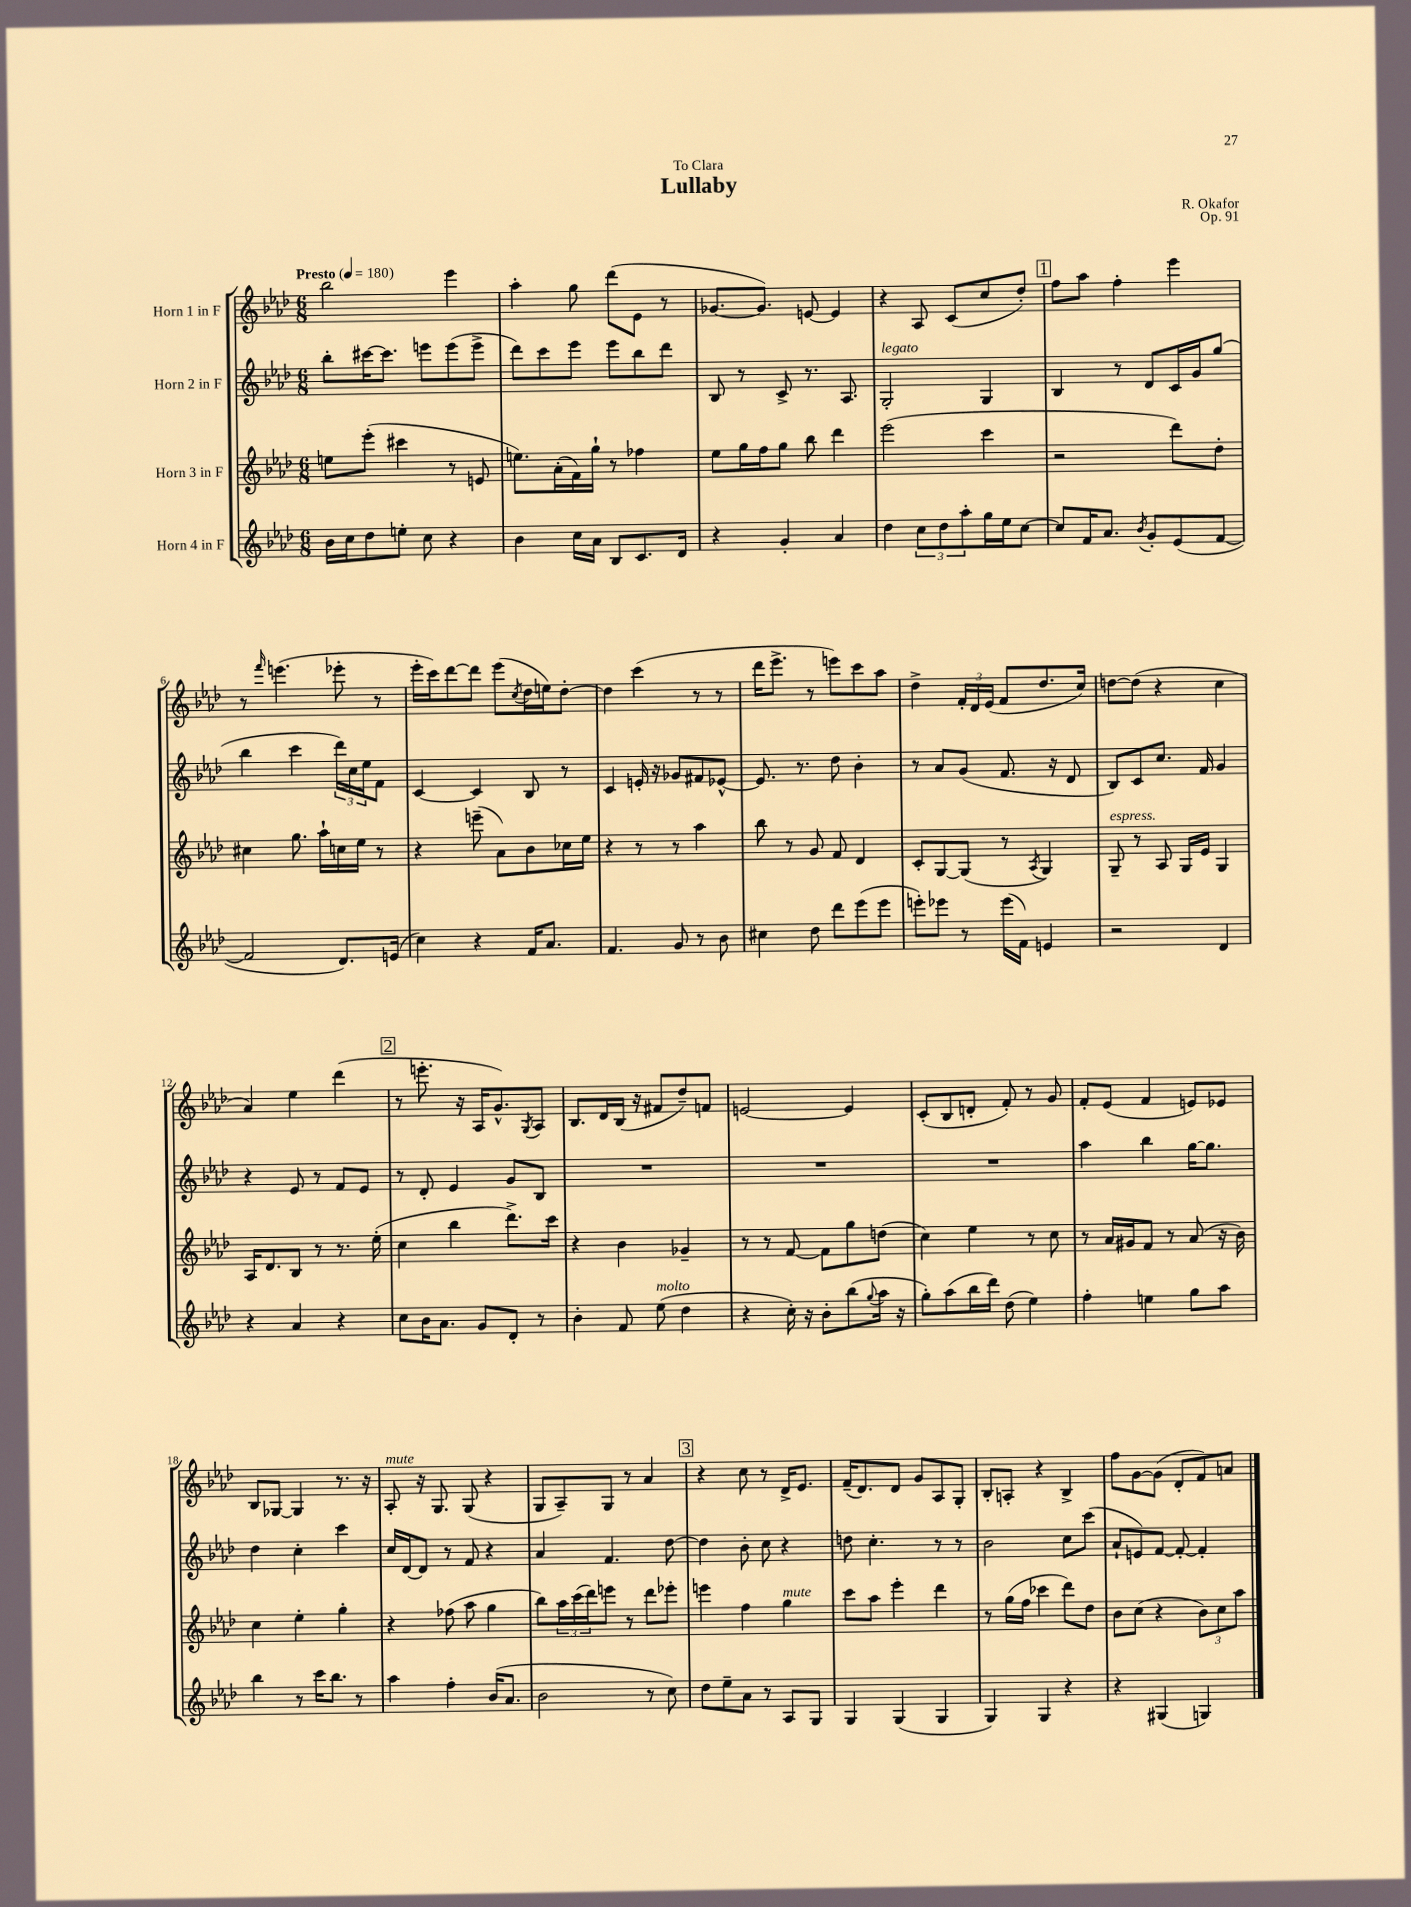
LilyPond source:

\header { title = "Lullaby" composer = "R. Okafor" dedication = "To Clara" opus = "Op. 91" }
<<
\new StaffGroup <<
\new Staff = "s0" \with { instrumentName = "Horn 1 in F" } {
    \clef treble \key aes \major \numericTimeSignature \time 6/8 \tempo "Presto" 4 = 180
    bes''2 ees'''4 |
    aes''4-. g''8 des'''8( ees'8 r8 |
    ges'8.~ ges'8.) e'8~ e'4 |
    r4 aes8 c'8( c''8 des''8-.) |
    \mark \markup { \box "1" } f''8 aes''8 f''4-. ees'''4 |
    r8 \grace { f'''16 } e'''4.( ees'''8-. r8 |
    ees'''16-. c'''16) des'''8~ des'''8 ees'''8( \acciaccatura { c''8 } des''16 e''16) des''8~-. |
    des''4 c'''4( r8 r8 |
    des'''16 ees'''8.-> r8 e'''8) c'''8 aes''8 |
    des''4-> \tuplet 3/2 { f'16-. des'16 ees'16( } f'8 des''8. c''16) |
    d''8~ d''8( r4 c''4 |
    aes'4) ees''4 des'''4( |
    \mark \markup { \box "2" } r8 e'''8.-. r16 aes16 g'8.-^) \acciaccatura { g8 } aes8 |
    bes8. des'16 bes16( r16 fis'8 des''8--) f'8 |
    e'2~ e'4 |
    c'8-.( bes8 d'8-. f'8-.) r8 g'8 |
    f'8-. ees'8( f'4 e'8) ees'8 |
    bes8 ges8~ ges4 r8. r16 |
    aes8-.^\markup { \italic "mute" } r16 g8. g8( r4 |
    g8 aes8--) g8 r8 aes'4 |
    \mark \markup { \box "3" } r4 c''8 r8 des'16-> ees'8. |
    f'16--( des'8.) des'8 g'8 aes8 g8-. |
    bes8-. a8-. r4 bes4-> |
    f''8 g'8~ g'8( des'8-. f'8) a'8 \bar "|." |
}
\new Staff = "s1" \with { instrumentName = "Horn 2 in F" } {
    \clef treble \key aes \major \numericTimeSignature \time 6/8
    bes''8-. cis'''16~ cis'''8. e'''8 e'''8( e'''8-> |
    des'''8) c'''8 ees'''8 ees'''8 bes''8 des'''8 |
    bes8 r8 c'8-> r8. aes8. |
    g2-.^\markup { \italic "legato" } g4 |
    \mark \markup { \box "1" } bes4 r8 des'8 c'16 g'16 g''8( |
    bes''4 c'''4 \tuplet 3/2 { des'''16) c''16 ees''16 } f'8 |
    c'4~ c'4 bes8 r8 |
    c'4 e'16-. r16 ges'8 fis'8 ees'8~-^ |
    ees'8. r8. des''8 bes'4-. |
    r8 aes'8 g'8( f'8. r16 des'8 |
    bes8) c'8 c''8. f'16 g'4 |
    r4 ees'8 r8 f'8 ees'8 |
    \mark \markup { \box "2" } r8 des'8-. ees'4 g'8 bes8 |
    R2. |
    R2. |
    R2. |
    aes''4 bes''4 g''16~ g''8. |
    des''4 c''4-. c'''4 |
    c''16 des'16~ des'8 r8 f'8 r4 |
    aes'4 f'4. des''8~ |
    \mark \markup { \box "3" } des''4 bes'8-. c''8 r4 |
    d''8 c''4.-. r8 r8 |
    bes'2 c''8 c'''8( |
    aes'8-! e'8) f'8~ f'8~-. f'4-. \bar "|." |
}
\new Staff = "s2" \with { instrumentName = "Horn 3 in F" } {
    \clef treble \key aes \major \numericTimeSignature \time 6/8
    e''8 ees'''8-.( cis'''4 r8 e'8 |
    e''8.) aes'16-.( f'16) g''16-! r8 fes''4 |
    ees''8 g''16 f''16 g''8 bes''8 des'''4 |
    ees'''2( c'''4 |
    \mark \markup { \box "1" } r2 des'''8) des''8-. |
    cis''4 g''8. aes''16-! c''16 ees''16 r8 |
    r4 e'''8--( aes'8) bes'8 ces''16 ees''16 |
    r4 r8 r8 aes''4 |
    bes''8 r8 g'8 f'8 des'4 |
    c'8-. g8~ g8( r8 \acciaccatura { aes8 } g4) |
    g8--^\markup { \italic "espress." } r8 aes8 g16 ees'16 g4 |
    aes16 des'8. bes8 r8 r8. ees''16-.( |
    \mark \markup { \box "2" } c''4 bes''4 des'''8.->) c'''16 |
    r4 bes'4 ges'4-- |
    r8 r8 f'8~ f'8 g''8 d''8( |
    c''4) ees''4 r8 c''8 |
    r8 aes'16 gis'16 f'8 r8 aes'8( r16 bes'16) |
    c''4 ees''4-. g''4-. |
    r4 fes''8( aes''8 g''4 |
    bes''8) \tuplet 3/2 { aes''16 c'''16( des'''16) } e'''8 r8 des'''8 ees'''8-. |
    \mark \markup { \box "3" } e'''4 f''4 g''4^\markup { \italic "mute" } |
    c'''8 aes''8 ees'''4-. des'''4 |
    r8 g''16( f''16 ces'''4 des'''8) des''8 |
    bes'8 c''8( r4 \tuplet 3/2 { bes'8) c''8 aes''8 } \bar "|." |
}
\new Staff = "s3" \with { instrumentName = "Horn 4 in F" } {
    \clef treble \key aes \major \numericTimeSignature \time 6/8
    bes'16 c''16 des''8 e''8-. c''8 r4 |
    bes'4 c''16 aes'16 bes8 c'8. des'16 |
    r4 g'4-. aes'4 |
    des''4 \tuplet 3/2 { c''8 des''8 aes''8-. } g''16 ees''16 c''8~ |
    \mark \markup { \box "1" } c''8 f'16 aes'8. \acciaccatura { bes'8 } g'8-. ees'8( f'8~ |
    f'2 des'8.) e'16( |
    c''4) r4 f'16 aes'8. |
    f'4. g'8 r8 bes'8 |
    cis''4 des''8 des'''8 ees'''8( ees'''8 |
    e'''8-.) ees'''8 r8 ees'''16( f'16) e'4 |
    r2 des'4 |
    r4 aes'4 r4 |
    \mark \markup { \box "2" } c''8 bes'16 aes'8. g'8 des'8-. r8 |
    bes'4-. f'8 ees''8^\markup { \italic "molto" }( des''4 |
    r4 c''16-.) r16 bes'8-. bes''8( \appoggiatura { g''8 } aes''16 r16 |
    g''8-.) aes''8( bes''16 des'''16) des''8( ees''4) |
    f''4-. e''4 g''8 aes''8 |
    bes''4 r8 c'''16 bes''8. r8 |
    aes''4 f''4-. bes'16( aes'8. |
    bes'2 r8 c''8) |
    \mark \markup { \box "3" } des''8 ees''8-- aes'8 r8 aes8 g8 |
    g4 g4( g4 |
    g4) g4 r4 |
    r4 gis4( g4) \bar "|." |
}
>>
>>
